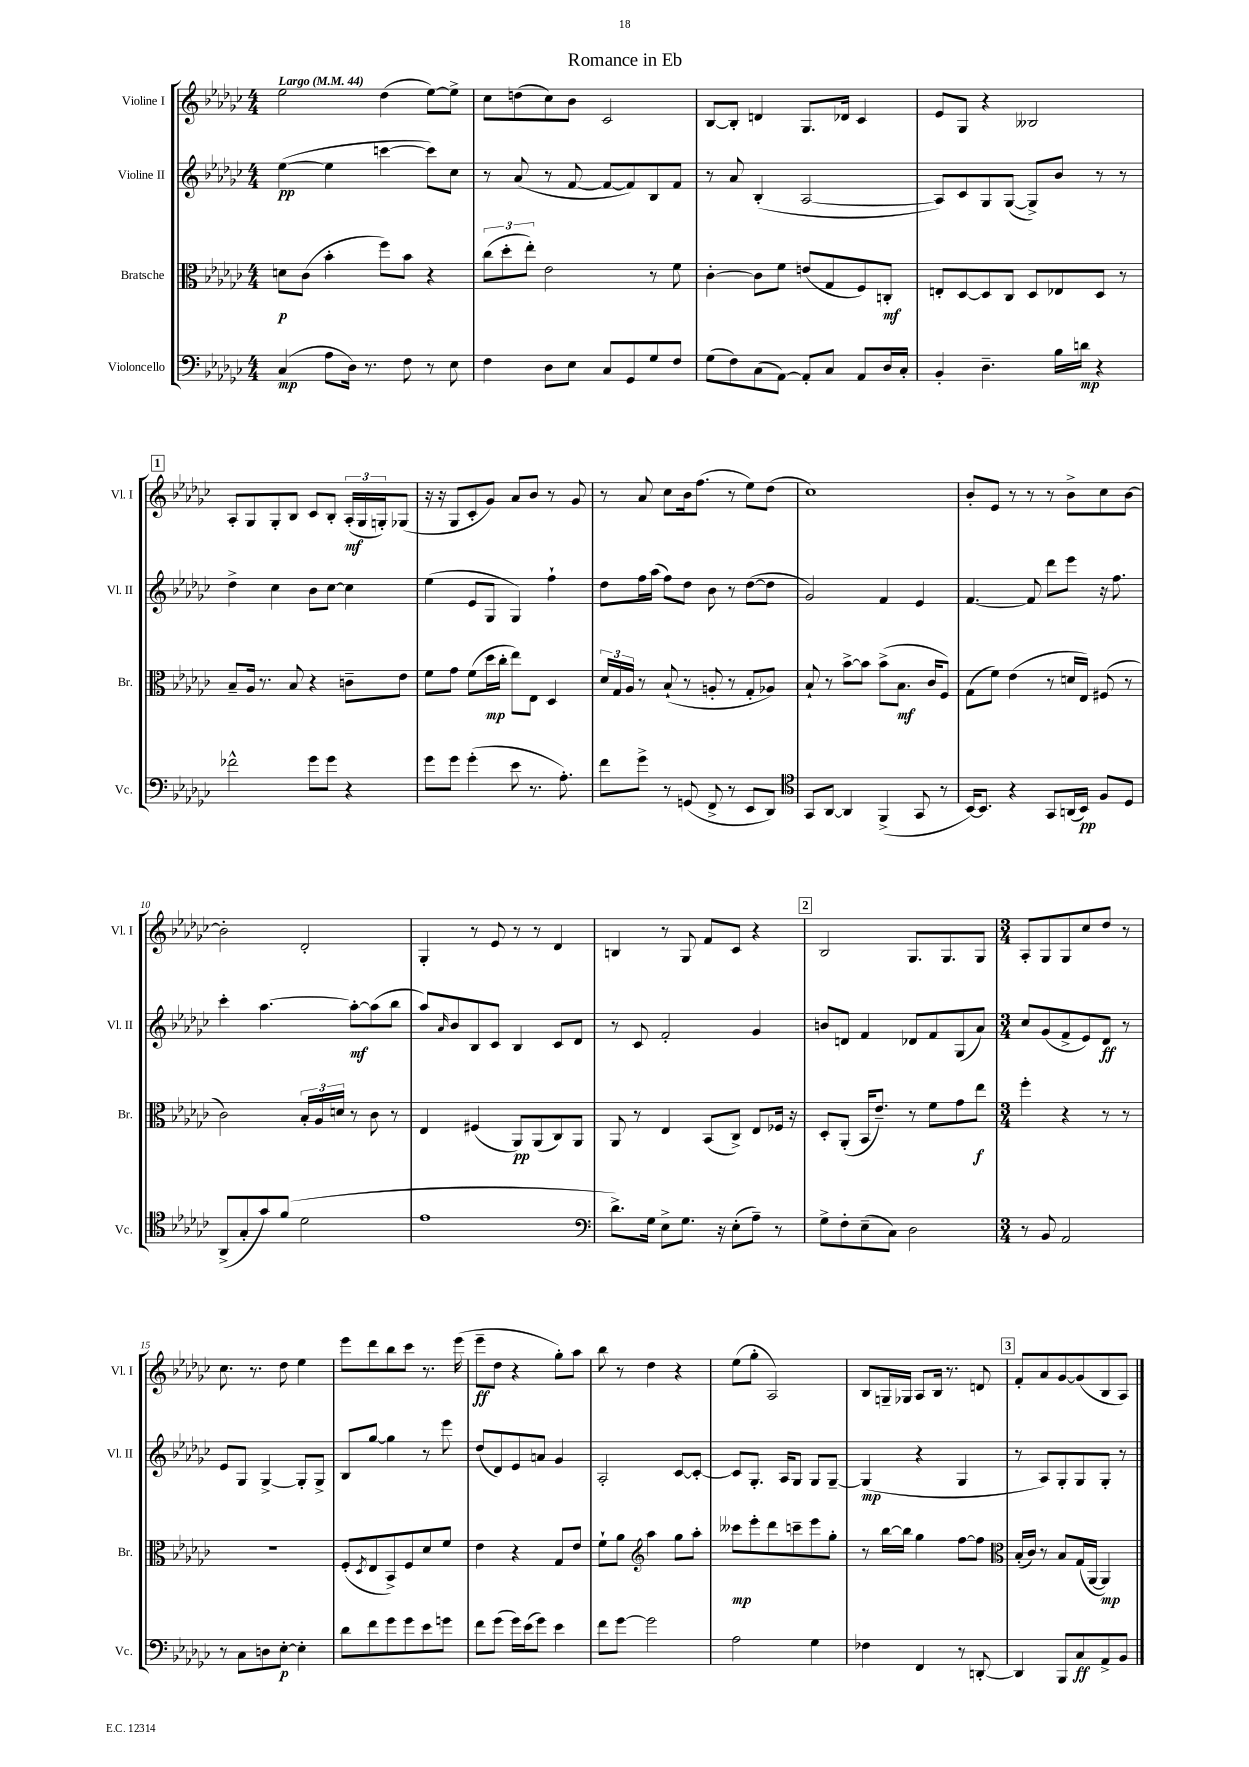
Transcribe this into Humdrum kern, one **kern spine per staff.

**kern	**dynam	**kern	**dynam	**kern	**dynam	**kern	**dynam
*part4	*part4	*part3	*part3	*part2	*part2	*part1	*part1
*staff4	*staff4	*staff3	*staff3	*staff2	*staff2	*staff1	*staff1
*I"Violoncello	*	*I"Bratsche	*	*I"Violine II	*	*I"Violine I	*
*I'Vc.	*	*I'Br.	*	*I'Vl. II	*	*I'Vl. I	*
*clefF4	*	*clefC3	*	*clefG2	*	*clefG2	*
*k[b-e-a-d-g-c-]	*	*k[b-e-a-d-g-c-]	*	*k[b-e-a-d-g-c-]	*	*k[b-e-a-d-g-c-]	*
*M4/4	*	*M4/4	*	*M4/4	*	*M4/4	*
*MM44	*	*MM44	*	*MM44	*	*MM44	*
=1	=1	=1	=1	=1	=1	=1	=1
!	!	!	!	!	!	!LO:TX:a:B:t=Largo	!
(4C-/	mp	8dn\L	p	([4ee-\	pp	2ee-\	.
.	.	(8c-\J	.	.	.	.	.
8A-\L	.	4b-'\	.	4ee-\]	.	.	.
16D-\Jk)	.	.	.	.	.	.	.
8.r	.	.	.	.	.	.	.
.	.	8ff\L)	.	[4cccn\	.	(4dd-\	.
8F\	.	8b-\J	.	.	.	.	.
8r	.	4r	.	8ccc\L])	.	[8ee-\L)	.
8E-\	.	.	.	8cc-\J	.	8ee-^\J]	.
=2	=2	=2	=2	=2	=2	=2	=2
4F\	.	(12cc-\L	.	8r	.	8cc-\L	.
.	.	12dd-'\	.	.	.	.	.
.	.	.	.	(8a-/	.	(8ddn\	.
.	.	12ee-'\J)	.	.	.	.	.
8D-\L	.	2e-\	.	8r	.	8cc-\)	.
8E-\J	.	.	.	[8f/	.	8b-\J	.
8C-/L	.	.	.	8f/L_	.	2c-/	.
8GG-/	.	.	.	8f/])	.	.	.
8G-/	.	8r	.	8B-/	.	.	.
8F/J	.	8f\	.	8f/J	.	.	.
=3	=3	=3	=3	=3	=3	=3	=3
(8G-\L	.	[4c-'\	.	8r	.	[8B-/L	.
8F\)	.	.	.	8a-/	.	8B-'/J]	.
(8C-\	.	8c-\L]	.	(4B-'/	.	4dn/	.
[8AA-\J)	.	8f\J	.	.	.	.	.
8AA-'/L]	.	(8en/L	.	[2A-/	.	8.G-/L	.
8C-/J	.	8G-/	.	.	.	.	.
.	.	.	.	.	.	16d-X/Jk	.
8AA-/L	.	8F/)	.	.	.	4c-/	.
16D-/L	.	8Cn'/J	mf	.	.	.	.
16C-'/JJ	.	.	.	.	.	.	.
=4	=4	=4	=4	=4	=4	=4	=4
4BB-'/	.	8En'/L	.	8A-/L])	.	8e-/L	.
.	.	[8D-/	.	8c-/	.	8G-/J	.
4.D-~\	.	8D-/]	.	8G-/	.	4r	.
.	.	8C-/J	.	([8G-/J	.	.	.
.	.	8D-/L	.	8G-^/L])	.	2B--X/	.
16B-\LL	.	8E-X/	.	8b-/J	.	.	.
16dn\JJ	mp	.	.	.	.	.	.
4r	.	8D-/J	.	8r	.	.	.
.	.	8r	.	8r	.	.	.
!!LO:LB:g=z
!!LO:REH:place=s1:t=1
=5	=5	=5	=5	=5	=5	=5	=5
2f-X^^\	.	8B-~/L	.	4dd-^\	.	8A-'/L	.
.	.	16A-/Jk	.	.	.	8G-/	.
.	.	8.r	.	.	.	.	.
.	.	.	.	4cc-\	.	8G-'/	.
.	.	8B-/	.	.	.	8B-/J	.
8g-\L	.	4r	.	8b-\L	.	8c-/L	.
8g-\J	.	.	.	[8cc-\J	.	8B-'/J	.
4r	.	8cn~\L	.	4cc-\]	.	(24A-'/LL	mf
.	.	.	.	.	.	24G-/	.
.	.	.	.	.	.	24Gn'/J)	.
.	.	8e-\J	.	.	.	(8G-X/J	.
=6	=6	=6	=6	=6	=6	=6	=6
8g-\L	.	8f\L	.	(4ee-\	.	16r	.
.	.	.	.	.	.	16r	.
8g-\J	.	8g-\J	.	.	.	8G-/L	.
(4g-'\	.	(8f\L	.	8e-/L	.	8c-'/	.
.	.	16dd-\L	mp	8G-/J	.	8g-/J)	.
.	.	16cc-'\JJ	.	.	.	.	.
8e-\	.	8ee-\L)	.	4G-/)	.	8a-/L	.
8.r	.	8E-\J	.	.	.	8b-/J	.
.	.	4D-/	.	4ff`\	.	8r	.
8.A-'\)	.	.	.	.	.	.	.
.	.	.	.	.	.	8g-/	.
=7	=7	=7	=7	=7	=7	=7	=7
8f\L	.	24d-/LL	.	8dd-\L	.	8r	.
.	.	24G-/	.	.	.	.	.
.	.	24A-/JJ	.	.	.	.	.
8g-^\J	.	8r	.	16ff\L	.	8a-/	.
.	.	.	.	(16aa-\JJ	.	.	.
8r	.	(8B-`/	.	8ff\L)	.	8cc-\L	.
(8GGn/	.	8r	.	8dd-\J	.	16b-\k	.
.	.	.	.	.	.	(8.ff\J	.
8FF^/	.	8An'/	.	8b-\	.	.	.
8r	.	8r	.	8r	.	8r	.
8EE-/L	.	8G-'/L	.	([8dd-\L	.	8ee-\L)	.
8DD-/J)	.	8A-X/J)	.	8dd-\J]	.	(8dd-\J	.
=8	=8	=8	=8	=8	=8	=8	=8
*clefC4	*	*	*	*	*	*	*
8GG-/L	.	8B-`/	.	2g-/)	.	1cc-)	.
[8AA-/J	.	8r	.	.	.	.	.
4AA-/]	.	[8b-^\L	.	.	.	.	.
.	.	8b-\J]	.	.	.	.	.
(4FF^/	.	(8b-^\L	.	4f/	.	.	.
.	.	8.B-\J	mf	.	.	.	.
8GG-/	.	.	.	4e-/	.	.	.
.	.	16c-/KL	.	.	.	.	.
8r	.	8F/J)	.	.	.	.	.
=9	=9	=9	=9	=9	=9	=9	=9
[16BB-/KL)	.	(8G-\L	.	[4.f/	.	8b-'/L	.
8.BB-/J]	.	.	.	.	.	.	.
.	.	8f\J)	.	.	.	8e-/J	.
4r	.	(4e-\	.	.	.	8r	.
.	.	.	.	8f/]	.	8r	.
8GG-/L	.	8r	.	8ddd-\L	.	8r	.
(16AAn/L	.	16dn/LL	.	8eee-\J	.	8b-^\L	.
16BB-/JJ)	pp	16E-/JJ)	.	.	.	.	.
8F/L	.	(8F#X/	.	16r	.	8cc-\	.
.	.	.	.	8.ff\	.	.	.
8D-/J	.	8r	.	.	.	[8b-\J	.
!!LO:LB:g=z
=10	=10	=10	=10	=10	=10	=10	=10
(8AA-^/L	.	2c-\)	.	4ccc-'\	.	2b-'\]	.
8G-'/	.	.	.	.	.	.	.
8g-/)	.	.	.	[4.aa-\	.	.	.
(8f/J	.	.	.	.	.	.	.
2d-\	.	24B-'/LL	.	.	.	2d-'/	.
.	.	24A-/	.	.	.	.	.
.	.	24dn/JJ	.	.	.	.	.
.	.	8r	.	8aa-'\L_	mf	.	.
.	.	8c-\	.	(8aa-\]	.	.	.
.	.	8r	.	8bb-\J	.	.	.
=11	=11	=11	=11	=11	=11	=11	=11
1e-	.	4E-/	.	8aa-/L)	.	4G-'/	.
.	.	.	.	16qqa-/	.	.	.
.	.	.	.	8b-/	.	.	.
.	.	(4F#X/	.	8B-/	.	8r	.
.	.	.	.	8c-/J	.	8e-/	.
.	.	8AA-/L)	pp	4B-/	.	8r	.
.	.	(8AA-/	.	.	.	8r	.
.	.	8C-/)	.	8c-/L	.	4d-/	.
.	.	8AA-/J	.	8d-/J	.	.	.
=12	=12	=12	=12	=12	=12	=12	=12
*clefF4	*	*	*	*	*	*	*
8.d-^\L)	.	8AA-/	.	8r	.	4Bn/	.
.	.	8r	.	8c-/	.	.	.
16G-\Jk	.	.	.	.	.	.	.
8E-^\L	.	4E-/	.	2f'/	.	8r	.
8.G-\J	.	.	.	.	.	8G-/	.
.	.	(8BB-/L	.	.	.	8f/L	.
16r	.	.	.	.	.	.	.
(8E-'\L	.	8C-^/J)	.	.	.	8c-/J	.
8A-~\J)	.	8E-/L	.	4g-/	.	4r	.
8r	.	16F-X/Jk	.	.	.	.	.
.	.	16r	.	.	.	.	.
!!LO:REH:place=s1:t=2
=13	=13	=13	=13	=13	=13	=13	=13
8G-^\L	.	8D-'/L	.	8bn/L	.	2B-/	.
8F'\	.	(8AA-'/J	.	8dn/J	.	.	.
(8E-~\	.	16BB-/KL	.	4f/	.	.	.
.	.	8.e-~/J)	.	.	.	.	.
8C-\J)	.	.	.	.	.	.	.
2D-\	.	8r	.	8d-X/L	.	8.G-/L	.
.	.	8f\L	.	8f/	.	.	.
.	.	.	.	.	.	8.G-/	.
.	.	8g-\	.	(8G-/	.	.	.
.	.	8ee-\J	f	8a-/J)	.	8G-/J	.
=14	=14	=14	=14	=14	=14	=14	=14
*M3/4	*	*M3/4	*	*M3/4	*	*M3/4	*
8r	.	4ff'\	.	8cc-/L	.	8A-'/L	.
8BB-/	.	.	.	(8g-/	.	8G-/	.
2AA-/	.	4r	.	8f^/	.	8G-/	.
.	.	.	.	8e-/)	.	8cc-/	.
.	.	8r	.	8d-/J	ff	8dd-/J	.
.	.	8r	.	8r	.	8r	.
!!LO:LB:g=z
=15	=15	=15	=15	=15	=15	=15	=15
8r	.	2.r	.	8e-/L	.	8.cc-\	.
8C-\L	.	.	.	8G-/J	.	.	.
.	.	.	.	.	.	8.r	.
8Dn\	.	.	.	[4G-^/	.	.	.
[8E-'\J	p	.	.	.	.	8dd-\	.
4E-'\]	.	.	.	8G-'/L]	.	4ee-\	.
.	.	.	.	8G-^/J	.	.	.
=16	=16	=16	=16	=16	=16	=16	=16
8d-\L	.	(8F'/L	.	8B-/L	.	8eee-\L	.
.	.	8qD-/	.	.	.	.	.
8f\	.	8E-/	.	[8gg-/J	.	8ddd-\	.
8g-\	.	8BB-^/)	.	4gg-\]	.	8bb-\	.
8g-\	.	8F/	.	.	.	8ccc-\J	.
8e-\	.	8d-/	.	8r	.	8.r	.
8gn\J	.	8f/J	.	8eee-\	.	.	.
.	.	.	.	.	.	(16eee-\	.
=17	=17	=17	=17	=17	=17	=17	=17
8f\L	.	4e-\	.	(8dd-/L	.	8eee-~\L	ff
(8g-\J	.	.	.	8d-/)	.	8dd-\J	.
16g-\LL)	.	4r	.	8e-/	.	4r	.
(16e-\J	.	.	.	.	.	.	.
8g-\J)	.	.	.	8an/J	.	.	.
4e-\	.	8G-/L	.	4g-/	.	8gg-'\L)	.
.	.	8e-/J	.	.	.	8aa-\J	.
=18	=18	=18	=18	=18	=18	=18	=18
8f\L	.	8f`\L	.	2A-'/	.	8bb-\	.
[8g-\J	.	8a-\J	.	.	.	8r	.
*	*	*clefG2	*	*	*	*	*
2g-\]	.	4aa-\	.	.	.	4dd-\	.
.	.	8gg-\L	.	[8c-/L	.	4r	.
.	.	8aa-'\J	.	8c-'/J_	.	.	.
=19	=19	=19	=19	=19	=19	=19	=19
2A-\	.	8ccc--X\L	mp	8c-/L]	.	(8ee-\L	.
.	.	8eee-'\	.	8.G-'/J	.	8gg-'\J	.
.	.	8ddd-\	.	.	.	2A-/)	.
.	.	.	.	16A-/KL	.	.	.
.	.	8cccn~\	.	8G-/J	.	.	.
4G-\	.	8eee-\	.	8G-/L	.	.	.
.	.	8gg-'\J	.	[8G-~/J	.	.	.
=20	=20	=20	=20	=20	=20	=20	=20
4F-X\	.	8r	.	(4G-/]	mp	8B-/L	.
.	.	[16bb-\LL	.	.	.	16Gn~/L	.
.	.	16bb-\JJ]	.	.	.	16G-X/JJ	.
4FF/	.	4gg-\	.	4r	.	8A-/L	.
.	.	.	.	.	.	16B-/Jk	.
.	.	.	.	.	.	8.r	.
8r	.	[8ff\L	.	4G-/	.	.	.
[8DDn'/	.	8ff\J]	.	.	.	8dn/	.
!!LO:REH:place=s1:t=3
=21	=21	=21	=21	=21	=21	=21	=21
*	*	*clefC3	*	*	*	*	*
4DD/]	.	(16B-'/LL	.	8r	.	8f'/L	.
.	.	16c-/JJ)	.	.	.	.	.
.	.	8r	.	8A-/L)	.	8a-/	.
8BBB-/L	.	8B-/L	.	8G-'/	.	[8g-/	.
8C-/	ff	(16G-/L	.	8G-/	.	(8g-/]	.
.	.	[16AA-/JJ	.	.	.	.	.
8AA-^/	.	4AA-/])	mp	8G-'/J	.	8B-/	.
8BB-/J	.	.	.	8r	.	8A-/J)	.
==	==	==	==	==	==	==	==
*-	*-	*-	*-	*-	*-	*-	*-
